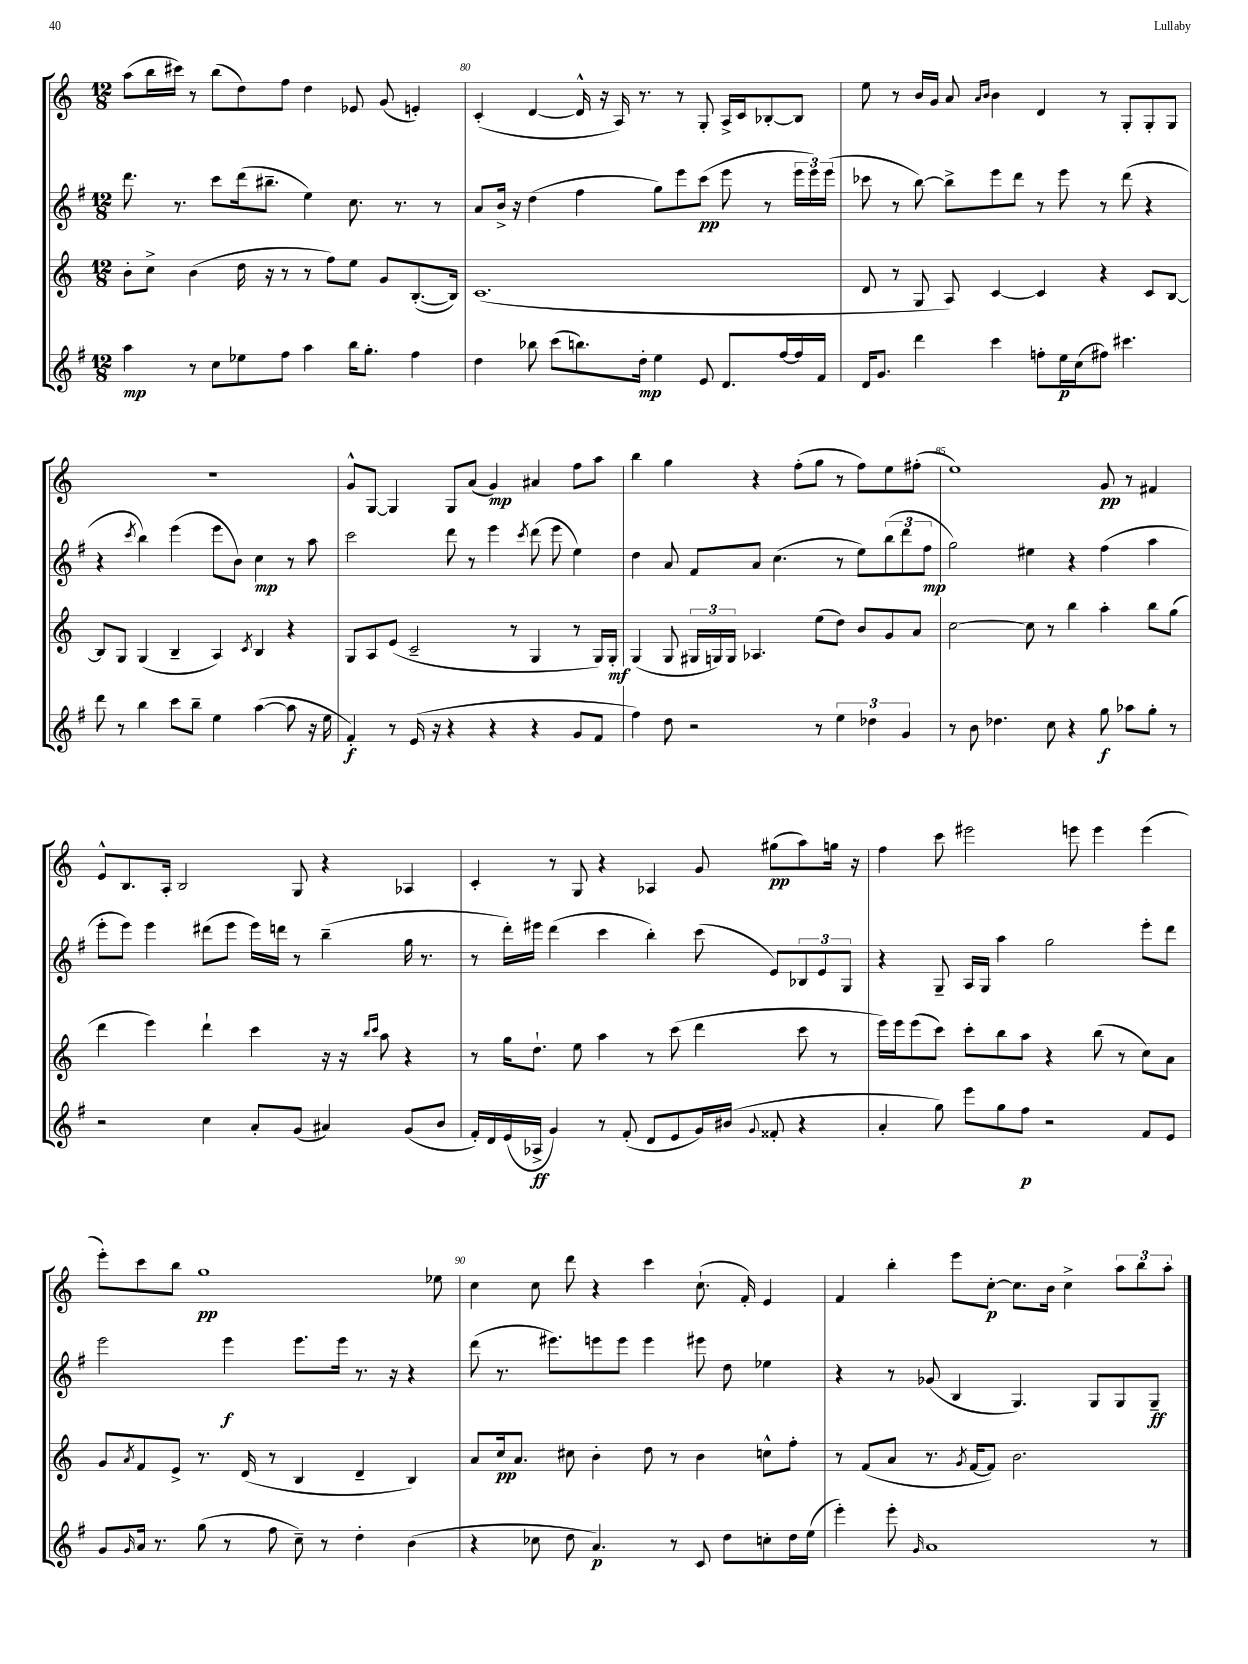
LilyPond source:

<<
\new StaffGroup <<
\new Staff = "s0" {
    \clef treble \key c \major \numericTimeSignature \time 12/8
    a''8( b''16 cis'''16) r8 b''8( d''8) f''8 d''4 ees'8 g'8( e'4-.) |
    c'4-.( d'4~ d'16-^ r16 a16) r8. r8 g8-. a16-> c'16 bes8~-. bes8 |
    e''8 r8 b'16 g'16 a'8 \grace { a'16 b'16 } b'4 d'4 r8 g8-. g8-. g8 |
    R1. |
    g'8-^ g8~ g4 g8 a'8( g'4\mp) ais'4 f''8 a''8 |
    b''4 g''4 r4 f''8-.( g''8 r8 f''8) e''8 fis''8-.( |
    e''1) g'8\pp r8 fis'4 |
    e'8-^ b8. a16-. b2 g8 r4 aes4 |
    c'4-. r8 g8 r4 aes4 g'8 gis''8\pp( a''8) g''16 r16 |
    f''4 c'''8 eis'''2 e'''8 e'''4 e'''4( |
    e'''8-.) c'''8 b''8 g''1\pp ees''8 |
    c''4 c''8 d'''8 r4 c'''4 c''8.-!( f'16-.) e'4 |
    f'4 b''4-. e'''8 c''8~-.\p c''8. b'16 c''4-> \tuplet 3/2 { a''8 b''8 a''8-. } \bar "|." |
}
\new Staff = "s1" {
    \clef treble \key g \major \numericTimeSignature \time 12/8
    d'''8. r8. c'''8 d'''16( bis''8.-- e''4) c''8. r8. r8 |
    a'8 b'16-> r16 d''4( fis''4 g''8) e'''8 c'''8\pp( e'''8 r8 \tuplet 3/2 { e'''16 e'''16) e'''16( } |
    ces'''8 r8 b''8~) b''8-> e'''8 d'''8 r8 e'''8 r8 d'''8( r4 |
    r4 \acciaccatura { c'''8 } b''4) e'''4( e'''8 b'8) c''4\mp r8 a''8 |
    c'''2 d'''8 r8 e'''4 \acciaccatura { c'''8 } d'''8( e'''8 e''4) |
    d''4 a'8 fis'8 a'8 c''4.( r8 e''8) \tuplet 3/2 { b''8( d'''8 fis''8\mp } |
    g''2) eis''4 r4 fis''4( a''4 |
    e'''8-. e'''8) e'''4 dis'''8( e'''8 e'''16) d'''16 r8 b''4--( g''16 r8. |
    r8 d'''16-.) eis'''16 d'''4( c'''4 b''4-.) c'''8( e'8) \tuplet 3/2 { bes8 e'8 g8 } |
    r4 g8-- a16 g16 a''4 g''2 e'''8-. d'''8 |
    e'''2 e'''4\f e'''8. e'''16 r8. r16 r4 |
    d'''8( r8. eis'''8.) e'''8 e'''8 e'''4 eis'''8 d''8 ees''4 |
    r4 r8 ges'8( b4 g4.) g8 g8 g8--\ff \bar "|." |
}
\new Staff = "s2" {
    \clef treble \key c \major \numericTimeSignature \time 12/8
    b'8-. c''8-> b'4( d''16 r16 r8 r8 f''8) e''8 g'8 b8.~-.( b16) |
    c'1.( |
    d'8 r8 g8 a8) c'4~ c'4 r4 c'8 b8~ |
    b8 g8 g4( b4-- a4) \acciaccatura { c'8 } b4 r4 |
    g8 a8 e'8( c'2-- r8 g4 r8 g16) g16-.\mf |
    g4( g8 \tuplet 3/2 { gis16 g16) g16 } aes4. e''8( d''8) b'8 g'8 a'8 |
    c''2~ c''8 r8 b''4 a''4-. b''8 g''8( |
    d'''4 e'''4) d'''4-! c'''4 r16 r16 \grace { b''16 c'''16 } a''8 r4 |
    r8 g''16 d''8.-! e''8 a''4 r8 c'''8( d'''4 c'''8 r8 |
    e'''16) e'''16 e'''8( c'''8) c'''8-. b''8 a''8 r4 b''8( r8 c''8) a'8 |
    g'8 \acciaccatura { a'8 } f'8 e'8-> r8. d'16( r8 b4 d'4-- b4) |
    a'8 c''16\pp a'8. cis''8 b'4-. d''8 r8 b'4 c''8-^ f''8-. |
    r8 f'8( a'8 r8. \acciaccatura { g'8 } f'16~ f'8) b'2. \bar "|." |
}
\new Staff = "s3" {
    \clef treble \key g \major \numericTimeSignature \time 12/8
    a''4\mp r8 c''8 ees''8 fis''8 a''4 b''16 g''8.-. fis''4 |
    d''4 bes''8 c'''8( b''8.) d''16-.\mp e''4 e'8 d'8. fis''16~ fis''16 fis'16 |
    d'16 g'8. d'''4 c'''4 f''8-. e''16\p c''16( fis''8) cis'''4. |
    d'''8 r8 b''4 c'''8 b''8-- e''4 a''4~( a''8 r16 e''16 |
    fis'4-.\f) r8 e'16( r16 r4 r4 r4 g'8 fis'8 |
    fis''4) d''8 r2 r8 \tuplet 3/2 { e''4 des''4 g'4 } |
    r8 b'8 des''4. c''8 r4 g''8\f aes''8 g''8-. r8 |
    r2 c''4 a'8-. g'8( ais'4) g'8( b'8 |
    fis'16-.) d'16 e'16( aes16->\ff g'4) r8 fis'8-.( d'8 e'8 g'16) bis'16( \appoggiatura { g'8 } fisis'8-. r4 |
    a'4-. g''8) e'''8 g''8 fis''8\p r2 fis'8 e'8 |
    g'8 \grace { g'16 } a'16 r8. g''8( r8 fis''8 c''8--) r8 d''4-. b'4( |
    r4 ces''8 d''8 a'4.\p) r8 c'8 d''8 c''8-. d''16 e''16( |
    e'''4-.) e'''8-. \grace { g'16 } a'1 r8 \bar "|." |
}
>>
>>
\layout { \context { \Score currentBarNumber = #79 \override BarNumber.break-visibility = ##(#f #t #t) barNumberVisibility = #(every-nth-bar-number-visible 5) } }
